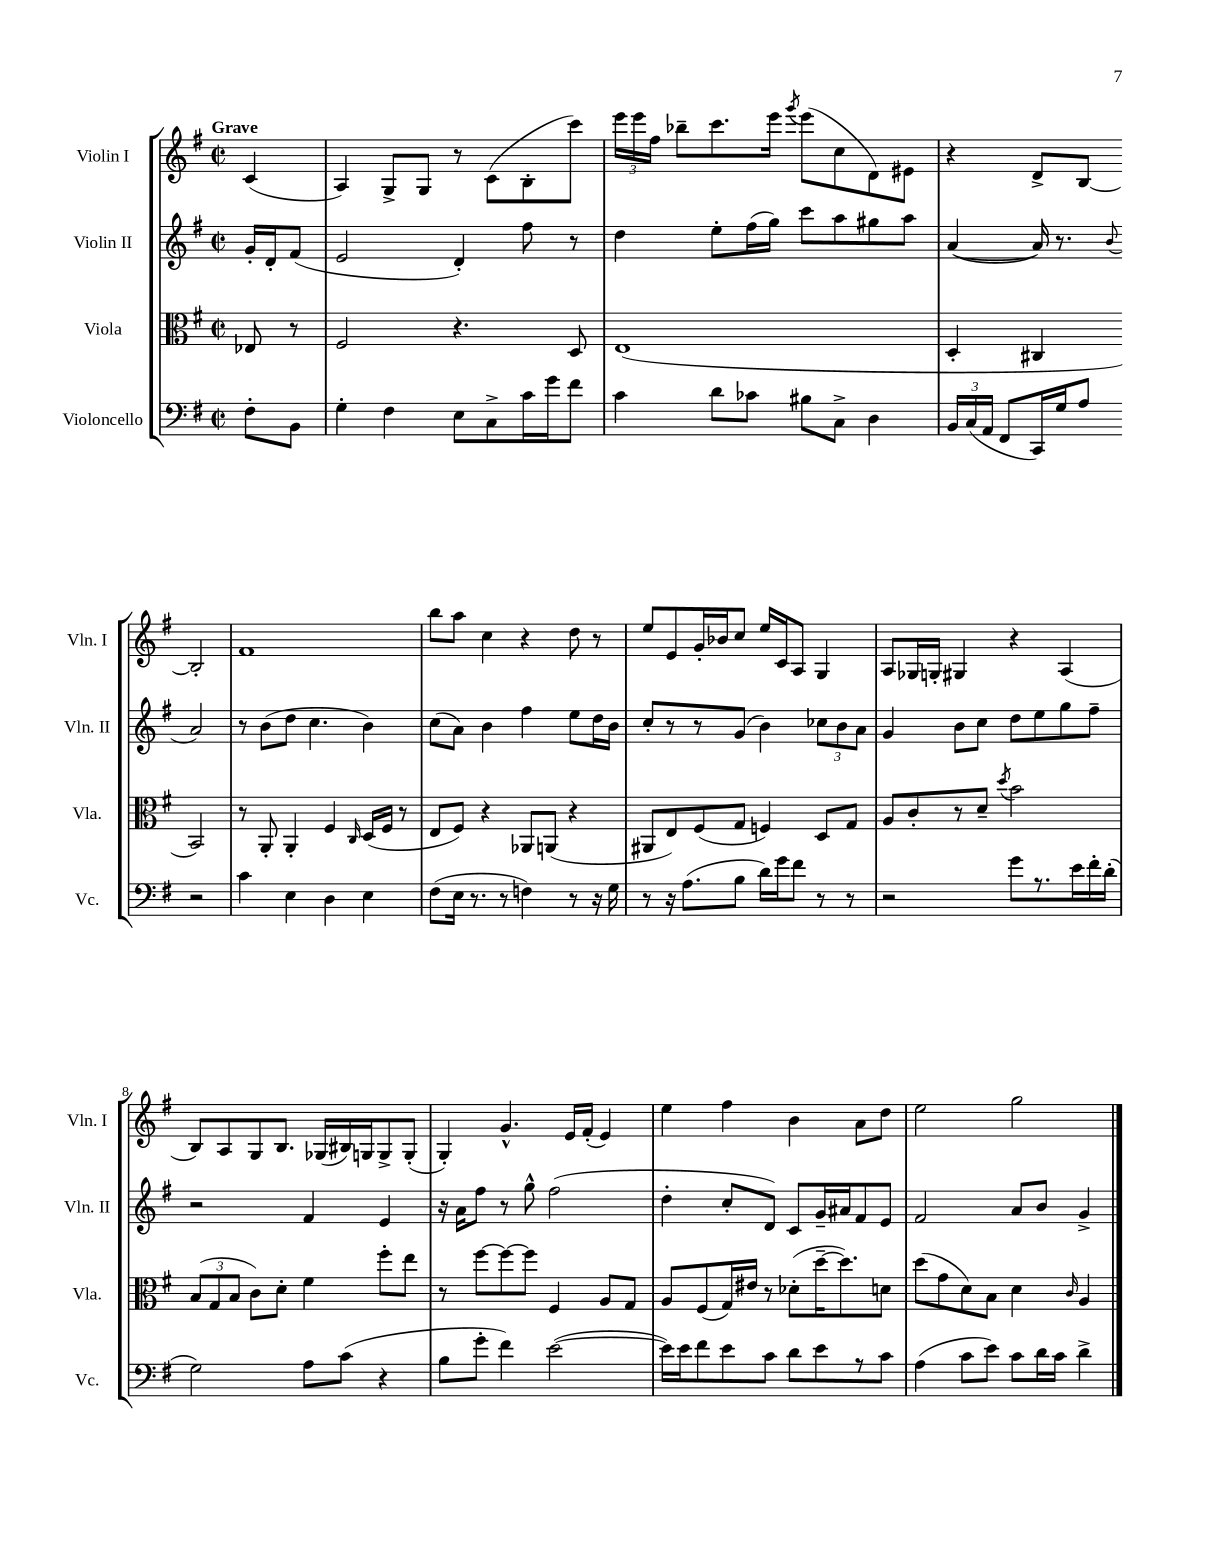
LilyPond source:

<<
\new StaffGroup <<
\new Staff = "s0" \with { instrumentName = "Violin I" shortInstrumentName = "Vln. I" } {
    \clef treble \key g \major \defaultTimeSignature \time 2/2 \partial 4 \tempo "Grave"
    \autoBeamOff c'4( |
    a4) g8[-> g8] r8 c'8[( b8-. c'''8]) |
    \tuplet 3/2 { e'''16[ e'''16 fis''16] } bes''8[-- c'''8. e'''16] \acciaccatura { g'''8 } e'''8[( c''8 d'8) eis'8] |
    r4 d'8[-> b8]~ b2-. |
    fis'1 |
    b''8[ a''8] c''4 r4 d''8 r8 |
    e''8[ e'8 g'16-. bes'16 c''8] e''16[ c'16 a8] g4 |
    a8[ ges16 g16]-. gis4 r4 a4( |
    b8[) a8 g8 b8.] ges16[( bis16) g16 g8-> g8]-.( |
    g4-.) g'4.-^ e'16[ fis'16]-.( e'4) |
    e''4 fis''4 b'4 a'8[ d''8] |
    e''2 g''2 \bar "|." |
}
\new Staff = "s1" \with { instrumentName = "Violin II" shortInstrumentName = "Vln. II" } {
    \clef treble \key g \major \defaultTimeSignature \time 2/2 \partial 4
    \autoBeamOff g'16[-. d'16-. fis'8]( |
    e'2 d'4-.) fis''8 r8 |
    d''4 e''8[-. fis''16( g''16]) c'''8[ a''8 gis''8 a''8] |
    a'4~( a'16) r8. \appoggiatura { b'8 } a'2 |
    r8 b'8[( d''8] c''4. b'4) |
    c''8[( a'8]) b'4 fis''4 e''8[ d''16 b'16] |
    c''8[-. r8 r8 g'8]( b'4) \tuplet 3/2 { ces''8[ b'8 a'8] } |
    g'4 b'8[ c''8] d''8[ e''8 g''8 fis''8]-- |
    r2 fis'4 e'4 |
    r16 a'16[ fis''8] r8 g''8-^ fis''2( |
    d''4-. c''8[-. d'8]) c'8[ g'16-- ais'16 fis'8 e'8] |
    fis'2 a'8[ b'8] g'4-> \bar "|." |
}
\new Staff = "s2" \with { instrumentName = "Viola" shortInstrumentName = "Vla." } {
    \clef alto \key g \major \defaultTimeSignature \time 2/2 \partial 4
    \autoBeamOff ees8 r8 |
    fis2 r4. d8 |
    e1( |
    d4-. cis4 b,2) |
    r8 a,8-. a,4-. fis4 \grace { c16 } d16[( fis16] r8 |
    e8[ fis8]) r4 aes,8[ a,8]( r4 |
    ais,8[ e8) fis8( g8] f4) d8[ g8] |
    a8[ c'8-. r8 d'8]-- \acciaccatura { d''8 } b'2 |
    \tuplet 3/2 { b8[( g8 b8] } c'8[) d'8]-. fis'4 fis''8[-. e''8] |
    r8 fis''8[~ fis''8~ fis''8] fis4 a8[ g8] |
    a8[ fis8( g16) eis'16] r8 des'8[-.( d''16~-- d''8.) d'8] |
    d''8[( g'8 d'8) b8] d'4 \grace { c'16 } a4 \bar "|." |
}
\new Staff = "s3" \with { instrumentName = "Violoncello" shortInstrumentName = "Vc." } {
    \clef bass \key g \major \defaultTimeSignature \time 2/2 \partial 4
    \autoBeamOff fis8[-. b,8] |
    g4-. fis4 e8[ c8-> c'16 g'16 fis'8] |
    c'4 d'8[ ces'8] bis8[ c8]-> d4 |
    \tuplet 3/2 { b,16[ c16( a,16] } fis,8[ c,16) g16 a8] r2 |
    c'4 e4 d4 e4 |
    fis8[( e16] r8. r8 f4) r8 r16 g16 |
    r8 r16 a8.[( b8] d'16[) g'16 fis'8] r8 r8 |
    r2 g'8[ r8. e'16 fis'16-. d'16]-.( |
    g2) a8[ c'8]( r4 |
    b8[ g'8]-. fis'4) e'2~( |
    e'16[) e'16 fis'8 e'8 c'8] d'8[ e'8 r8 c'8] |
    a4( c'8[ e'8]) c'8[ d'16 c'16] d'4-> \bar "|." |
}
>>
>>
